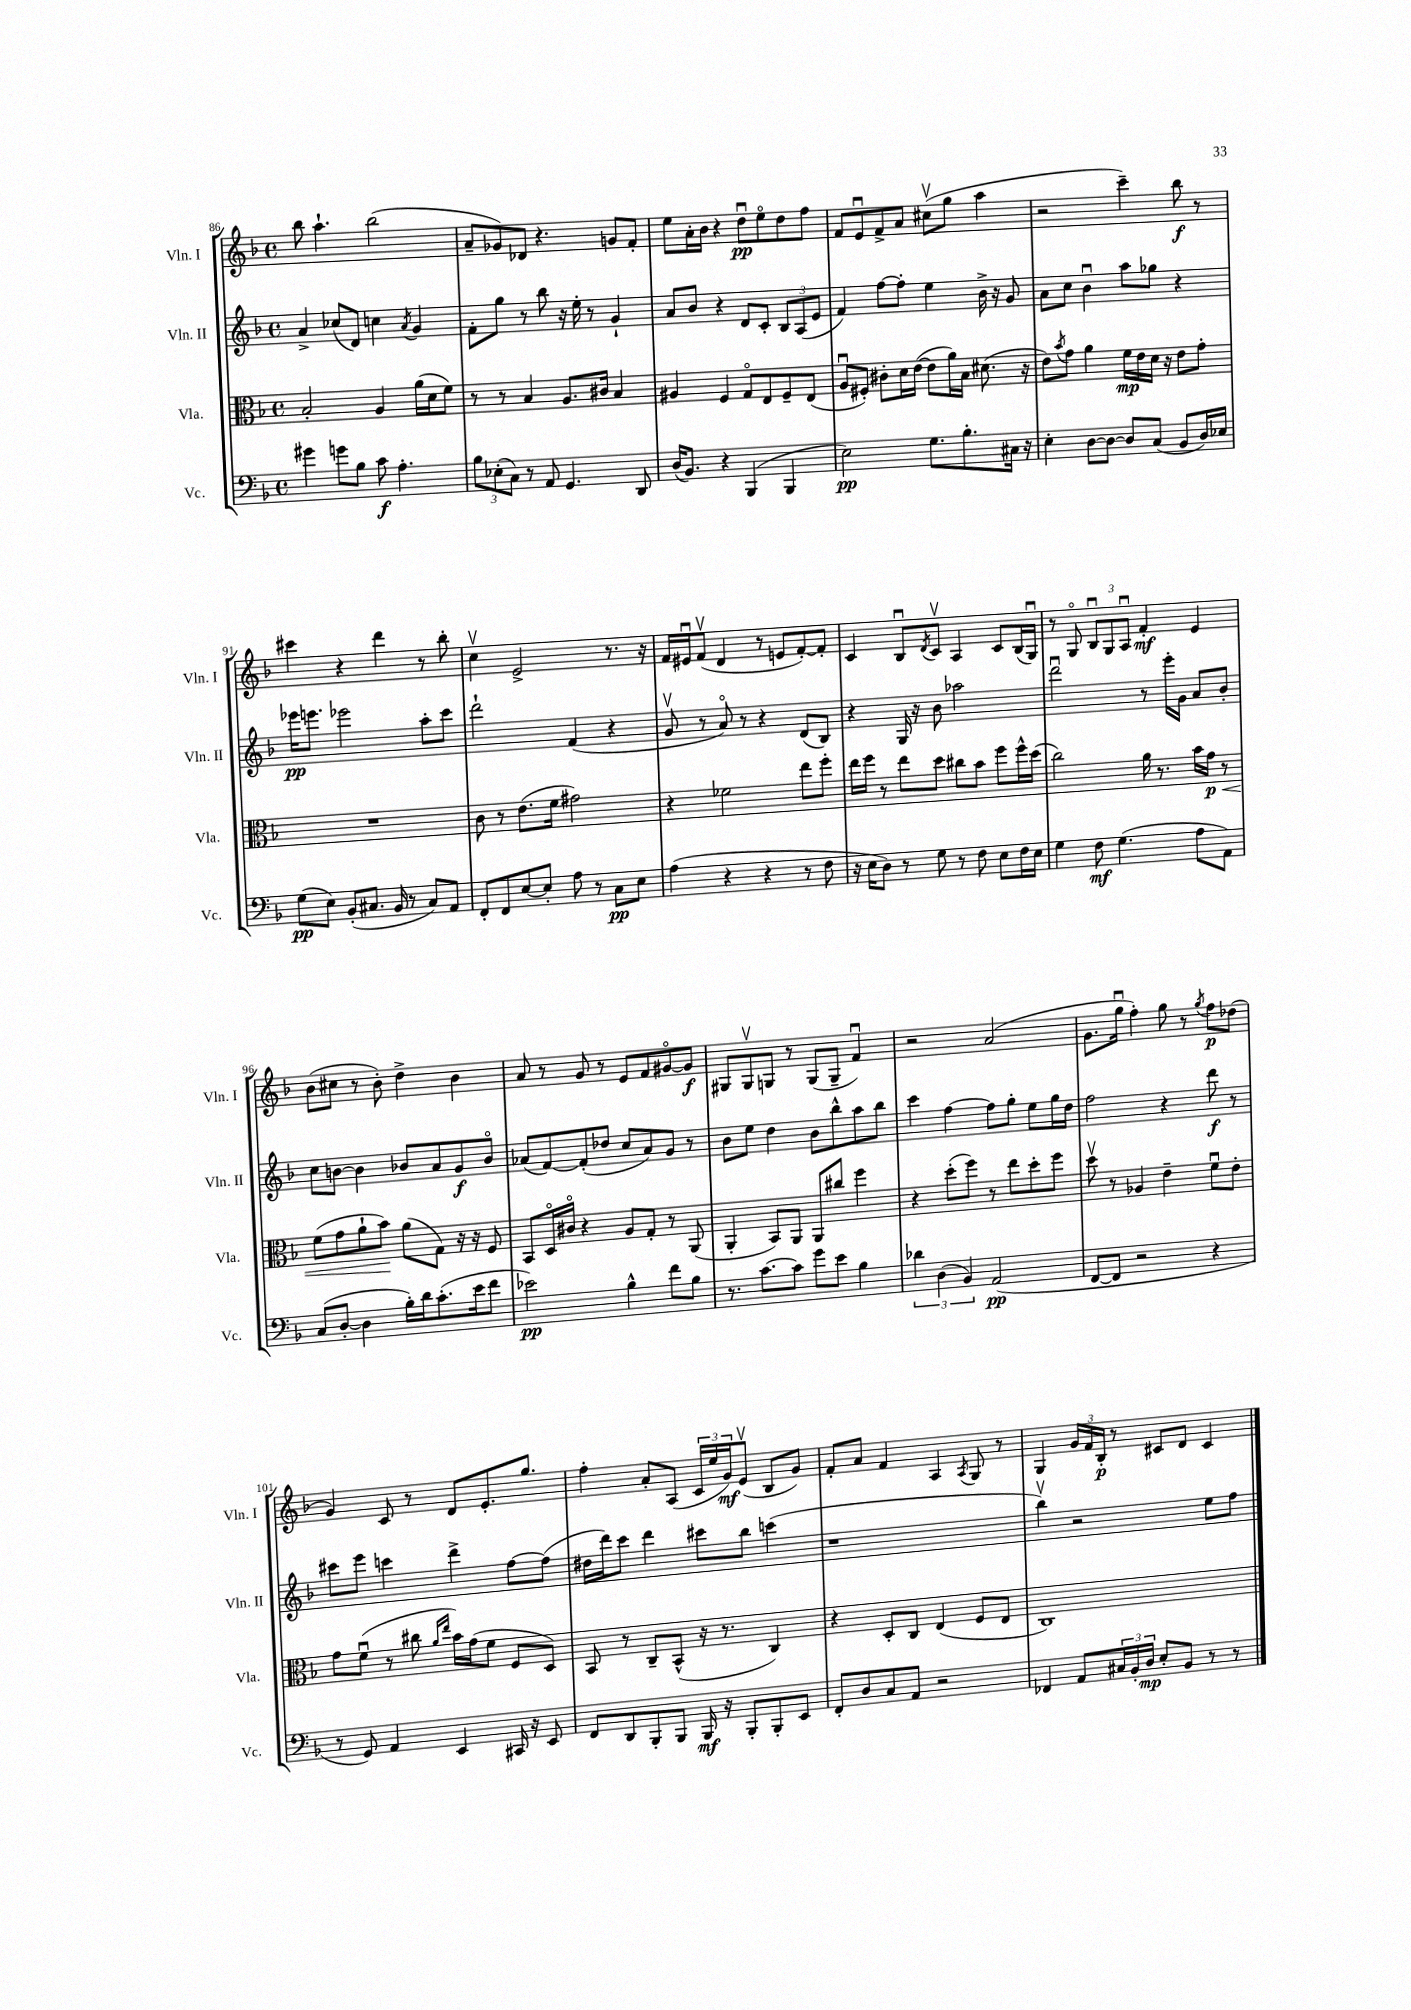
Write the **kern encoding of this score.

**kern	**kern	**kern	**kern
*staff4	*staff3	*staff2	*staff1
*clefF4	*clefC3	*clefG2	*clefG2
*k[b-]	*k[b-]	*k[b-]	*k[b-]
*M4/4	*M4/4	*M4/4	*M4/4
*met(c)	*met(c)	*met(c)	*met(c)
4g#\	2B-'/	4a^/	8bb-\
.	.	.	4.aa`\
8g\L	.	(8cc-/L	.
8B-\J	.	8d/J)	.
8c\	4A/	4cc\	(2bb-\
4.A'\	.	.	.
.	.	8qa/	.
.	(16a\LL	4g/	.
.	16d\J	.	.
.	8f\J)	.	.
=	=	=	=
12B-\L	8r	8f'\L	8a~/L
(12E-'\	.	.	.
.	8r	8gg\J	8g-/)
12C\J)	.	.	.
8r	4B-/	8r	8d-/J
8AA/	.	8bb-\	4.r
4.GG/	8.A/L	16r	.
.	.	16ee'\	.
.	.	8r	.
.	16c#/Jk	.	.
.	4B-/	4g`/	8g/L
8DD/	.	.	8f'/J
=	=	=	=
(16D/LK	4A#/	8a/L	8ee\L
8.BB-/J)	.	.	.
.	.	8b-/J	16a'\L
.	.	.	16b-\JJ
4r	4F/	4r	4r
(4BBB-/	8Go/L	8d/L	8ddu\L
.	8E/	8c'/J	8eeo\
4BBB-/	8F~/	12B-/L	8dd\
.	.	(12A/	.
.	(8E/J	.	8ff\J
.	.	12e/J	.
=	=	=	=
2E\)	8Au/L	4f/)	8f/L
.	8F#'/J)	.	8eu/
.	8c#'\L	[8ff\L	8f^/
.	16d\L	8ff'\]J	8a/J
.	([16e\JJ	.	.
8.G\L	8e\]L	4ee\	(8cc#v\L
.	16a\L)	.	8gg\J
8.B-'\	16B-\JJ	.	.
.	(8.d#\	16b-^\	4aa\
.	.	16r	.
16C#\Jk	.	8g/	.
16r	16r	.	.
=	=	=	=
4E'\	8e\L)	8a\L	2r
.	8qb-/	.	.
.	8g\J	8cc\J	.
[8D\L	4a\	4b-u\	.
8D\_J	.	.	.
8D/]L	16f\LL	8aa\L	4ccc~\)
.	16e\	.	.
(8C/J	16d\JJ	8gg-\J	.
.	16r	.	.
8BB-/L	8e\L	4r	8bb-\
16D/L)	8g'\J	.	8r
16E-/JJ	.	.	.
=	=	=	=
(8G\L	1r	16eee-\LK	4ccc#\
.	.	8.eee\J	.
8E\J)	.	.	.
(8BB-'/L	.	2eee-\	4r
8.C#/J	.	.	.
.	.	.	4ddd\
16BB-/	.	.	.
8r	.	.	.
8C#/L)	.	8aa'\L	8r
8AA/J	.	8ccc\J	8bb-'\
=	=	=	=
8FF'/L	8c\	2ddd`\	4ccv\
8FF/	8r	.	.
[8E/	(8.e\L	.	2e^/
8E'/]J	.	.	.
.	16f\Jk	.	.
8A\	2g#\)	(4f/	.
8r	.	.	.
8C\L	.	4r	8.r
8E\J	.	.	.
.	.	.	16r
=	=	=	=
(4A\	4r	8gv/	16f/LL
.	.	.	16e#u/J
.	.	8r	(8fv/J
4r	2f-\	8ao/)	4d/
.	.	8r	.
4r	.	4r	8r
.	.	.	8e/L
8r	8ee\L	(8d/L	[8f'/)
8F\	8ff'\J	8B-/J)	8f'/]J
=	=	=	=
16r	16ee\LL	4r	4c/
16E\LK	16ff\JJ	.	.
8D\J)	8r	.	.
8r	8ee\L	16G/	8B-u/L
.	.	16r	.
.	.	.	8qd/
8G\	8dd\J	8b-\	8cv/J
8r	8cc#\L	2aa-\	4A/
8F\	8b-\J	.	.
8E\L	8ff\L	.	8c/L
16F\L	16ff^^\L	.	(16B-/L
16E\JJ	(16dd\JJ	.	16Gu/JJ)
=	=	=	=
4G\	2cc\)	2dddu\	8r
.	.	.	8Go/
8F\	.	.	12B-u/L
.	.	.	12G/
(4.G\	.	.	.
.	.	.	12Au/J
.	16a\	8r	4f'/
.	8.r	.	.
.	.	16eee'\LL	.
.	.	16g\JJ	.
8A\L	16b-\LL	8a/L	4e/
.	16g\JJ	.	.
8AA\J)	8r	8b-'/J	.
=	=	=	=
(8C/L	(8f\L	8cc\L	(8b-\L
[8D'/J	8g\	[8b\J	8cc#\J
4D\]	8a`\	4b\]	8r
.	8b-\J)	.	8b-'\)
16B-'\LL)	(8a\L	8b-/L	4dd^\
16d\J	.	.	.
(8.c'\	8G\J)	8a/	.
.	16r	8g/	4b-\
16e\k	16r	.	.
8f\J	8F/	8b-o/J	.
=	=	=	=
2e-\)	8BB-/L	(8a-/L	8a/
.	16Do/L	[8f/)	8r
.	16c#o/JJ	.	.
.	4r	(8f'/]	8g/
.	.	8dd-/J	8r
4B-^^\	8A/L	8cc/L	8e/L
.	8G'/J	8a-/)	8f/
8f\L	8r	8g/J	[8g#o/
8B-\J	(8AA/	8r	8g#/]J
=	=	=	=
8.r	4AA'/	8b-\L	8G#/L
.	.	8ee\J	8G#v/
[8.c\L	.	.	.
.	8BB-/L)	4dd\	8G/J
8c\]J	8AA/J	.	8r
8g\L	8AA/L	8b-\L	(8G/L
8e\J	8cc#/J	8bb-^^\	8G~/J
4B-\	4ff\	8aa\	4fu/)
.	.	8bb-\J	.
=	=	=	=
6d-\	4r	4ccc\	2r
(6D\	.	.	.
.	(8dd'\L	[4ff\	.
6BB-/)	.	.	.
.	8ff\J)	.	.
(2AA/	8r	8ff\]L	(2a/
.	8ee\L	8gg'\J	.
.	8dd'\	8ee\L	.
.	8ff\J	16gg\L	.
.	.	16dd\JJ	.
=	=	=	=
[8FF/L	8ddv\	2ff\	8.g\L
8FF/]J	8r	.	.
.	.	.	16ggu\Jk
2r	4A-/	.	4ff'\)
.	4e~\	4r	8gg\
.	.	.	8r
.	.	.	8qgg/
4r	8fu\L	8ddd\	8ff\L
.	8e'\J	8r	(8dd-\J
=	=	=	=
8r	8g\L	8ccc#\L	4g/)
8GG/)	(8fu\J	8eee\J	.
4AA/	8r	4ccc\	8c/
.	8cc#\	.	8r
.	16qqa/LL	.	.
.	16qqee/JJ	.	.
4EE/	16b-\LL)	4ddd^\	8d/L
.	(16g\J	.	.
.	8f\J	.	8.e'/
16CC#/	8F/L	[8ff\L	.
16r	.	.	8.gg/J
8EE/	8D/J)	(8ff\]J	.
=	=	=	=
8FF/L	8BB-/	16dd#\LL	4ff'\
.	.	16ddd\J)	.
8DD/	8r	8ccc\J	.
8BBB-'/	8C~/L	4ddd\	8a'/L
8BBB-/J	(8BB-^^/J	.	(8A/J
16BBB-/	16r	8ccc#\L	24c/LL
.	.	.	24ee/
16r	8.r	.	.
.	.	.	24g/J)
8BBB-'/L	.	8bb-\J	(8ev/J
8BBB-'/	4C/)	(4ccc\	8B-/L
8EE/J	.	.	8g/J)
=	=	=	=
8FF'/L	4r	1r	8f'/L
8D/	.	.	8a/J
8C/	8D'/L	.	4f/
8AA/J	8C/J	.	.
2r	(4E/	.	4A/
.	.	.	8qA/
.	8F/L	.	8G/
.	8E/J	.	8r
=	=	=	=
4FF-/	1C)	4bb-v\)	4G/
8AA/L	.	2r	24g/LL
.	.	.	24f/
.	.	.	24B-'/JJ
24C#/L	.	.	8r
24BB-'/	.	.	.
24D/JJ	.	.	.
8E'/L	.	.	8c#/L
8BB-/J	.	.	8d/J
8r	.	8ee\L	4c#/
8r	.	8ff\J	.
==	==	==	==
*-	*-	*-	*-
